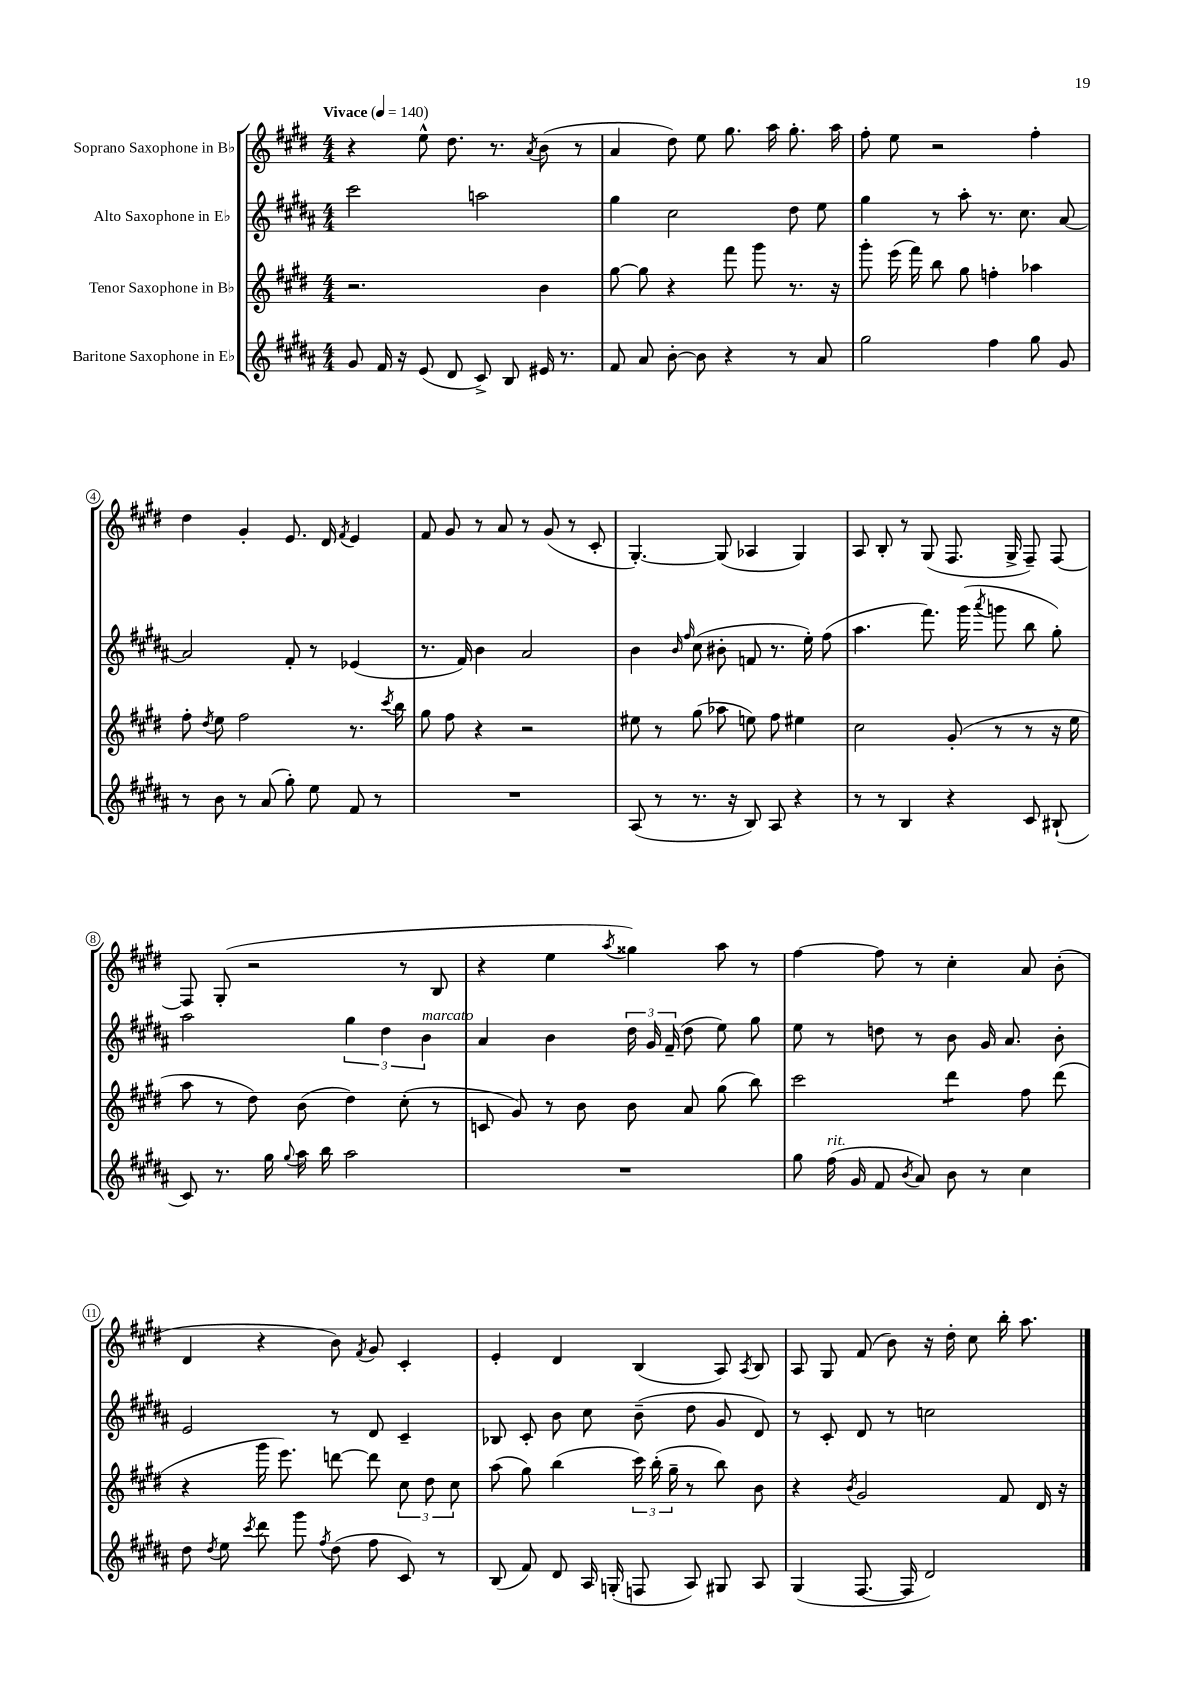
<<
\new StaffGroup <<
\new Staff = "s0" \with { instrumentName = "Soprano Saxophone in Bb" } {
    \clef treble \key e \major \numericTimeSignature \time 4/4 \tempo "Vivace" 4 = 140
    \autoBeamOff r4 e''8-^ dis''8. r8. \acciaccatura { a'8 } b'8( r8 |
    a'4 dis''8) e''8 gis''8. a''16 gis''8.-. a''16 |
    fis''8-. e''8 r2 fis''4-. |
    dis''4 gis'4-. e'8. dis'16 \acciaccatura { fis'8 } e'4 |
    fis'8 gis'8 r8 a'8 r8 gis'8( r8 cis'8-. |
    gis4.~-.) gis8( aes4 gis4) |
    a8 b8-. r8 gis8( fis8. gis16-> fis8--) fis8~ |
    fis8 gis8-.( r2 r8 b8 |
    r4 e''4 \acciaccatura { a''8 } gisis''4) a''8 r8 |
    fis''4~ fis''8 r8 cis''4-. a'8 b'8-.( |
    dis'4 r4 b'8) \acciaccatura { fis'8 } gis'8 cis'4-. |
    e'4-. dis'4 b4( a8) \acciaccatura { a8 } b8 |
    a8 gis8 fis'8( b'8) r16 dis''16-. cis''8 b''16-. a''8. \bar "|." |
}
\new Staff = "s1" \with { instrumentName = "Alto Saxophone in Eb" } {
    \clef treble \key b \major \numericTimeSignature \time 4/4
    \autoBeamOff cis'''2 a''2 |
    gis''4 cis''2 dis''8 e''8 |
    gis''4 r8 ais''8-. r8. cis''8. ais'8~ |
    ais'2 fis'8-. r8 ees'4( |
    r8. fis'16) b'4 ais'2 |
    b'4 \grace { b'16 fis''16 } cis''8( bis'8-. f'8 r8. e''16-.) fis''8( |
    ais''4. fis'''8.) gis'''16( \acciaccatura { ais'''8 } g'''8 b''8 gis''8-.) |
    ais''2 \tuplet 3/2 { gis''4 dis''4 b'4^\markup { \italic "marcato" } } |
    ais'4 b'4 \tuplet 3/2 { dis''16 gis'16 fis'16--( } dis''8 e''8) gis''8 |
    e''8 r8 d''8 r8 b'8 gis'16 ais'8. b'8-. |
    e'2 r8 dis'8 cis'4-- |
    bes8 cis'8-. b'8 cis''8 b'8--( dis''8 gis'8 dis'8) |
    r8 cis'8-. dis'8 r8 c''2 \bar "|." |
}
\new Staff = "s2" \with { instrumentName = "Tenor Saxophone in Bb" } {
    \clef treble \key e \major \numericTimeSignature \time 4/4
    \autoBeamOff r2. b'4 |
    gis''8~ gis''8 r4 fis'''8 gis'''8 r8. r16 |
    gis'''8-. e'''16( fis'''16) b''8 gis''8 f''4-. aes''4 |
    fis''8-. \acciaccatura { dis''8 } e''8 fis''2 r8. \acciaccatura { cis'''8 } b''16 |
    gis''8 fis''8 r4 r2 |
    eis''8 r8 gis''8( aes''8 e''8) fis''8 eis''4 |
    cis''2 gis'8-.( r8 r8 r16 e''16 |
    a''8 r8 dis''8) b'8( dis''4) cis''8-.( r8 |
    c'8 gis'8) r8 b'8 b'8 a'8 gis''8( b''8) |
    cis'''2 dis'''4:8 fis''8 dis'''8( |
    r4 gis'''16 e'''8.) d'''8~ d'''8 \tuplet 3/2 { cis''8 dis''8 cis''8 } |
    a''8( gis''8) b''4( \tuplet 3/2 { cis'''16) b''16-.( gis''16-- } r8 b''8) b'8 |
    r4 \acciaccatura { b'8 } gis'2 fis'8 dis'16 r16 \bar "|." |
}
\new Staff = "s3" \with { instrumentName = "Baritone Saxophone in Eb" } {
    \clef treble \key b \major \numericTimeSignature \time 4/4
    \autoBeamOff gis'8 fis'16 r16 e'8( dis'8 cis'8->) b8 eis'16 r8. |
    fis'8 ais'8 b'8~-. b'8 r4 r8 ais'8 |
    gis''2 fis''4 gis''8 gis'8 |
    r8 b'8 r8 ais'8( gis''8-.) e''8 fis'8 r8 |
    R1 |
    ais8( r8 r8. r16 b8) ais8 r4 |
    r8 r8 b4 r4 cis'8 bis8-!( |
    cis'8) r8. gis''16 \appoggiatura { gis''8 } ais''16 b''16 ais''2 |
    R1 |
    gis''8 fis''16^\markup { \italic "rit." }( gis'16 fis'8 \acciaccatura { b'8 } ais'8) b'8 r8 cis''4 |
    dis''8 \acciaccatura { dis''8 } e''8 \acciaccatura { cis'''8 } dis'''8 gis'''8 \acciaccatura { fis''8 } dis''8( fis''8 cis'8) r8 |
    b8( fis'8) dis'8 ais16 g16-.( f8 ais8) gis8 ais8 |
    gis4( fis8.~ fis16 dis'2) \bar "|." |
}
>>
>>
\layout { \context { \Score \override BarNumber.stencil = #(make-stencil-circler 0.1 0.3 ly:text-interface::print) } }
